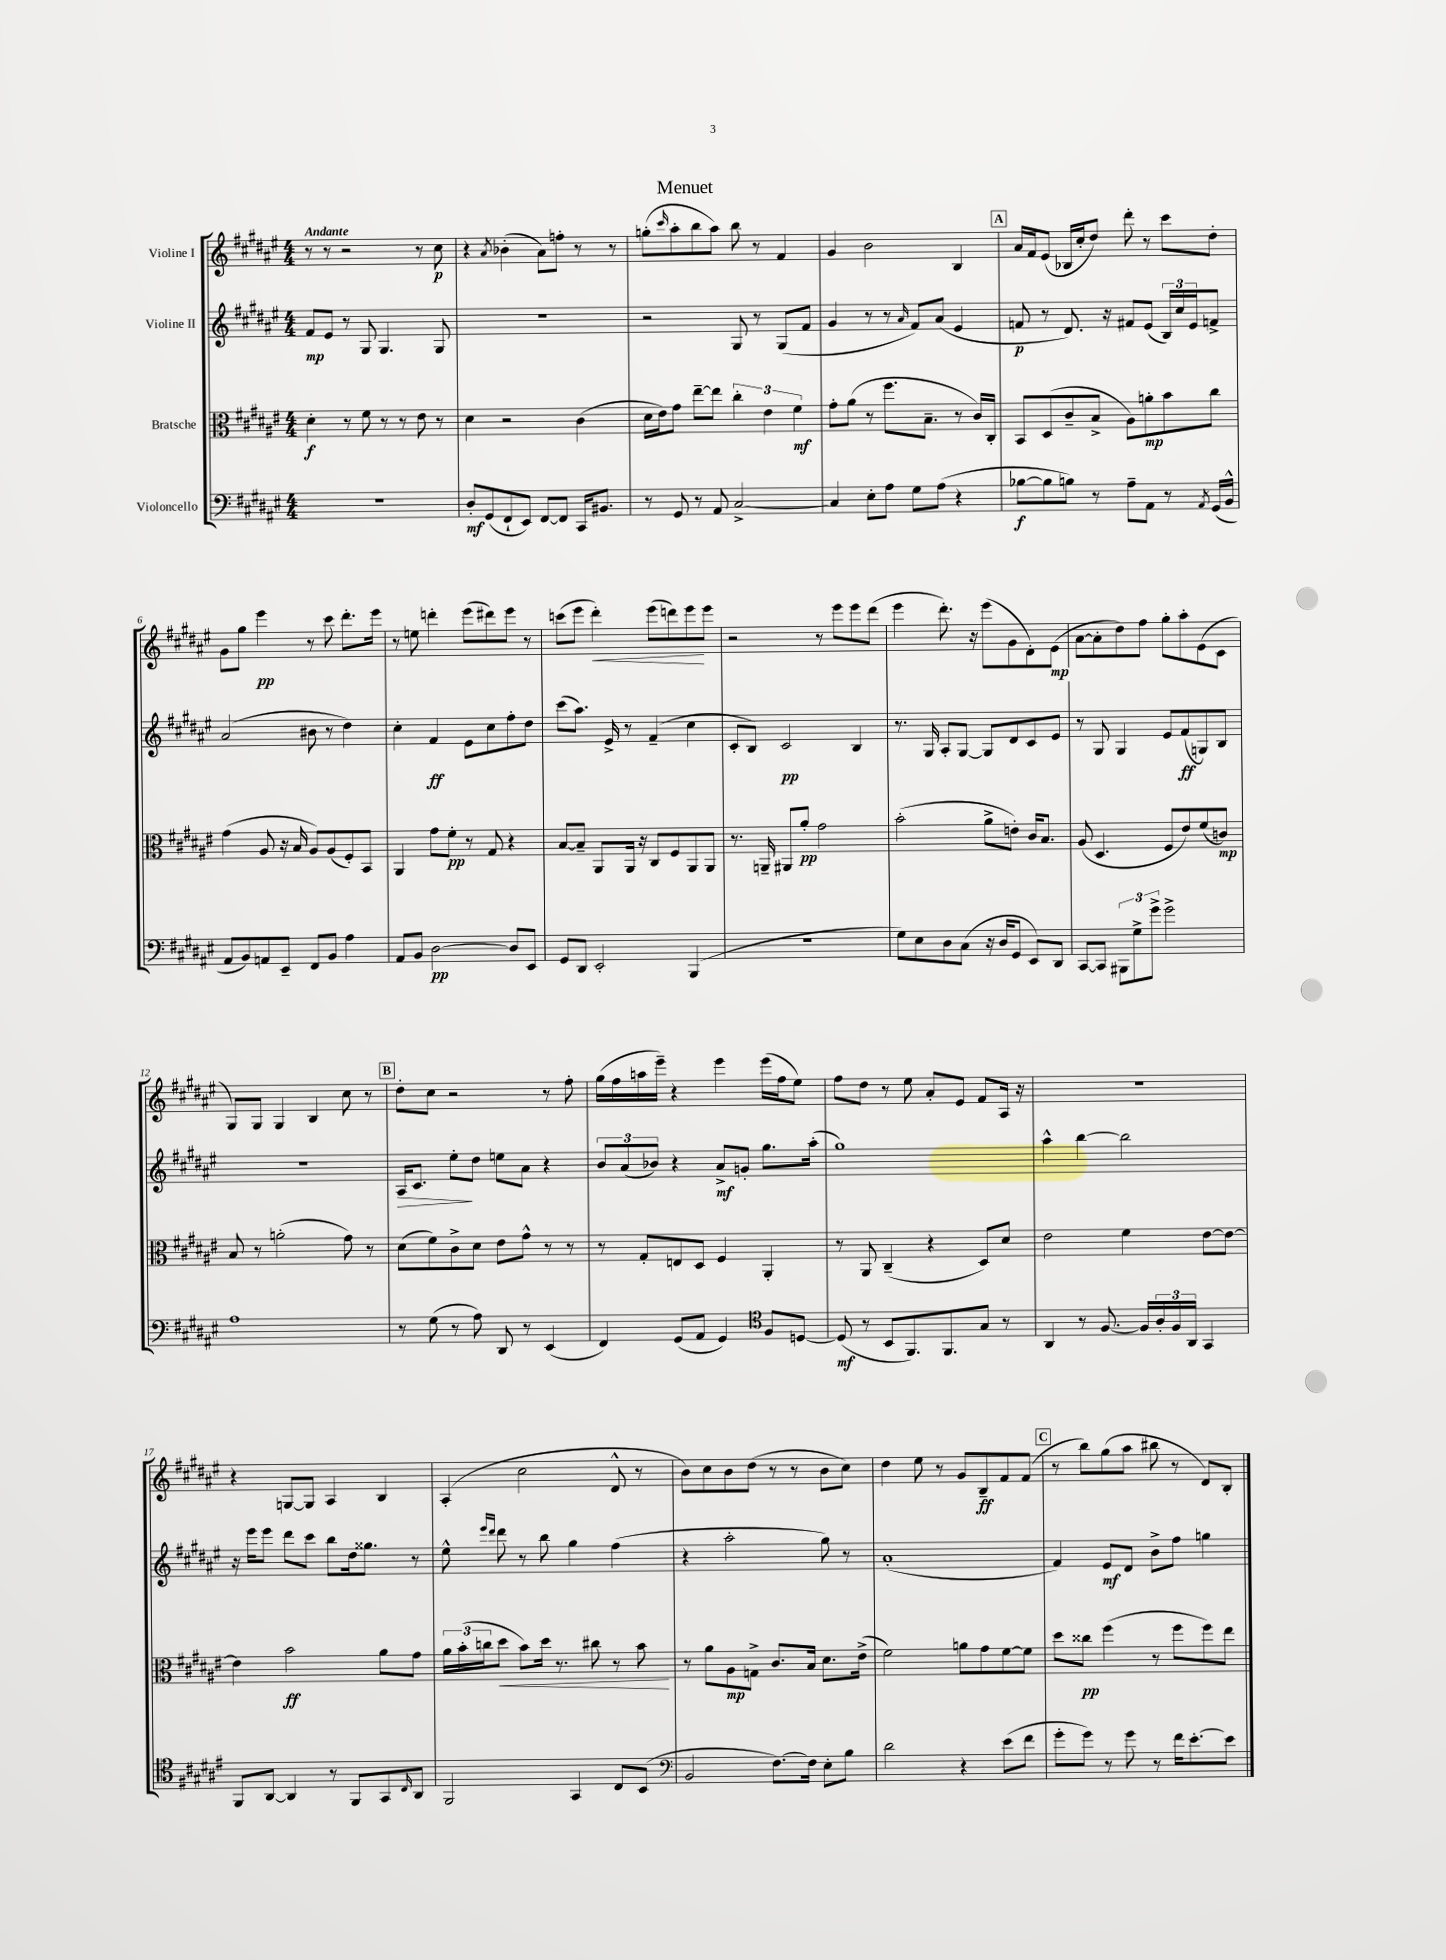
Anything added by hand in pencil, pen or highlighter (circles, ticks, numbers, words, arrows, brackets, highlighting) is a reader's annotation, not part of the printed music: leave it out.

**kern	**kern	**kern	**kern
*staff4	*staff3	*staff2	*staff1
*clefF4	*clefC3	*clefG2	*clefG2
*k[f#c#g#d#a#e#]	*k[f#c#g#d#a#e#]	*k[f#c#g#d#a#e#]	*k[f#c#g#d#a#e#]
*M4/4	*M4/4	*M4/4	*M4/4
1r	4d#'	8f#	8r
.	.	8e#	8r
.	8r	8r	2r
.	8f#	8G#	.
.	8r	4.G#	.
.	8r	.	.
.	8e#	.	8r
.	8r	8G#	8cc#
=	=	=	=
8D#'	4d#	1r	4r
(8GG#	.	.	.
.	.	.	8qa#
8FF#`	2r	.	(4b-'
8EE#)	.	.	.
[8FF#	.	.	8a#)
8FF#]	.	.	8ff'
16CC#	(4c#	.	8r
8.BB#	.	.	.
.	.	.	8r
=	=	=	=
8r	16d#	2r	(8gg'
.	16e#)	.	.
.	.	.	16qqccc#
8GG#	8g#	.	8aa#'
8r	[8ee#~	.	8bb
8AA#	8ee#]	.	8aa#)
[2C#^	6cc#'	8G#	8bb
.	.	8r	8r
.	6e#	.	.
.	.	(8G#	4f#
.	6f#	.	.
.	.	8f#	.
=	=	=	=
4C#]	8g#'	4g#	4g#
.	(8a#	.	.
8E#'	8r	8r	2b
8A#	8.ff#	8r	.
.	.	16qqa#	.
8G#	.	8f#)	.
.	8.B~	.	.
(8A#	.	(8a#	.
4r	8r	4e#	4B
.	16c#)	.	.
.	16C#'	.	.
=	=	=	=
[8B-	8BB	8f	16a#
.	.	.	16f#
8B-]	(8D#	8r	(8e#
8B)	8c#~	8.d#)	16B-
.	.	.	16cc#'
8r	8B^	.	8dd#)
.	.	16r	.
8A#~	8A#)	8f#	8ddd#'
8AA#	8a'	(8e#	8r
8r	8b	24B)	8ccc#
.	.	24cc#	.
.	.	24e#	.
8qAA#	.	.	.
(16GG#	8cc#	8f^	8dd#'
16BB^^	.	.	.
=	=	=	=
8AA#	(4g#	(2a#	8g#
8BB)	.	.	8gg#
8AA	8A#	.	4eee#
8EE#~	16r	.	.
.	16B	.	.
8FF#	8A#)	8b#	8r
8BB	(8A#	8r	8ccc#
4A#	8F#')	4dd#)	8.ddd#'
.	8BB	.	.
.	.	.	16eee#
=	=	=	=
8AA#	4AA#	4cc#'	8r
8BB	.	.	8ee
[2D#	8g#	4f#	4ddd'
.	8f#'	.	.
.	8r	8e#	(8eee#
.	8G#	8cc#	8ddd#)
8D#]	4r	8ff#'	8eee#
8EE#	.	8dd#	8r
=	=	=	=
8GG#	[8B	(8ccc#	(8ccc
8DD#	8B~]	8.aa#)	8eee#
2EE#'	8AA#	.	4ddd#')
.	.	16e#^	.
.	16AA#	8r	.
.	16r	.	.
.	8C#	(4f#~	(8eee#
.	8F#	.	8ddd)
(4BBB	8AA#	4cc#	8eee#
.	8AA#	.	8eee#
=	=	=	=
1r	8.r	8c#'	2r
.	.	8B)	.
.	16AA~	.	.
.	8AA#	2c#	.
.	8a#'	.	.
.	2g#	.	8r
.	.	.	8eee#
.	.	4B	8eee#
.	.	.	(8ddd#
=	=	=	=
8G#)	(2b'	8.r	4eee#
8E#	.	.	.
.	.	16G#	.
8D#	.	8A#'	8.ddd#')
(8C#	.	[8G#	.
.	.	.	16r
16r	8a#^	8G#]	(8eee#
16D#	.	.	.
8GG#	8e')	8d#	8g#
8EE#)	16c#	8c#	8d#')
.	8.B	.	.
8DD#	.	8e#	(8e#
=	=	=	=
[8CC#	(8A#	8r	[8a#
8CC#]	4.D#	8G#	8a#']
12BBB#	.	4G#	8dd#)
12G#^	.	.	.
.	.	.	8ff#
12g#^	.	.	.
2g#^	8F#	8e#	8gg#'
.	8e#)	(8f#	8aa#'
.	(8f#	8G)	(8e#
.	8c)	8B	8c#
=	=	=	=
1A#	8B	1r	8G#)
.	8r	.	8G#
.	(2a'	.	4G#
.	.	.	4B
.	8g#)	.	8cc#
.	8r	.	8r
=	=	=	=
8r	(8d#	16A#	8dd#'
.	.	8.c#	.
(8G#	8f#)	.	8cc#
8r	8c#^	8ee#'	2r
8A#)	8d#	8dd#	.
8DD#	8e#	8ee	.
8r	8g#^^	8a#	.
(4EE#	8r	4r	8r
.	8r	.	8ff#'
=	=	=	=
4FF#)	8r	12b	(16gg#
.	.	.	16ff#
.	.	(12a#	.
.	8G#'	.	16aa
.	.	12b-)	.
.	.	.	16eee#~)
(8GG#	8E	4r	4r
8AA#	8D#	.	.
4GG#)	4F#	8a#^	4eee#
.	.	8g'	.
*clefC4	*	*	*
8F#	4AA#'	8.gg#	(16eee#
.	.	.	16ff#
[8D	.	.	8ee#)
.	.	(16aa#'	.
=	=	=	=
(8D]	8r	1gg#)	8ff#
8r	8AA#	.	8dd#
8BB	(4C#~	.	8r
8.FF#)	.	.	8ee#
.	4r	.	8a#'
8.FF#	.	.	.
.	.	.	8e#
8G#	8D#)	.	8f#
8r	8d#	.	16A#
.	.	.	16r
=	=	=	=
4AA#	2e#	4aa#^^	1r
8r	.	[4bb	.
[8.F#	.	.	.
.	4f#	2bb]	.
16F#]	.	.	.
24A#'	.	.	.
24F#	.	.	.
24AA#	.	.	.
4GG#	[8e#	.	.
.	8e#_	.	.
=	=	=	=
8FF#	4e#]	16r	4r
.	.	16eee#	.
[8AA#	.	8eee#	.
4AA#]	2b	8ddd#	[8G
.	.	8ccc#	8G]
8r	.	8bb	4A#
8FF#	.	16dd#	.
.	.	8.gg##	.
8GG#	8a#	.	4B
16qqC#	.	.	.
8AA#	8g#	8r	.
=	=	=	=
2FF#	24a#	8ee#^^	(4A#'
.	(24b'	.	.
.	24cc	.	.
.	.	16qqeee#	.
.	.	16qqddd#	.
.	8dd#	8ddd#	.
.	8b)	8r	2cc#
.	16dd#	8bb	.
.	8.r	.	.
4GG#	.	4gg#	.
.	8cc#	.	.
8C#	8r	(4ff#	8d#^^
(8BB	8b	.	8r
=	=	=	=
*clefF4	*	*	*
2BB	8r	4r	8b)
.	8a#	.	8cc#
.	8A#	2aa#'	8b
.	8G^	.	(8dd#
[8.F#)	8.c#	.	8r
.	.	.	8r
16F#]	16B	.	.
8E#'	8.d#	8gg#)	8b
8B	.	8r	8cc#)
.	(16e#^	.	.
=	=	=	=
2d#	2f#)	(1a#'	4dd#
.	.	.	8ee#
.	.	.	8r
4r	8a	.	8g#
.	8g#	.	8B~
(8e#	[8f#	.	8f#
8f#	8f#]	.	(8f#
=	=	=	=
8g#'	8dd#	4f#)	8r
8g#)	8cc##	.	8bb)
8r	(4ff#	8e#	(8gg#
8g#	.	8d#	8aa#
8r	8r	8b^	8bb#
16f#	8ff#	8ff#	8r
[8.e#'	.	.	.
.	8ff#)	4gg	8d#)
8e#]	8ee#	.	8B'
==	==	==	==
*-	*-	*-	*-
